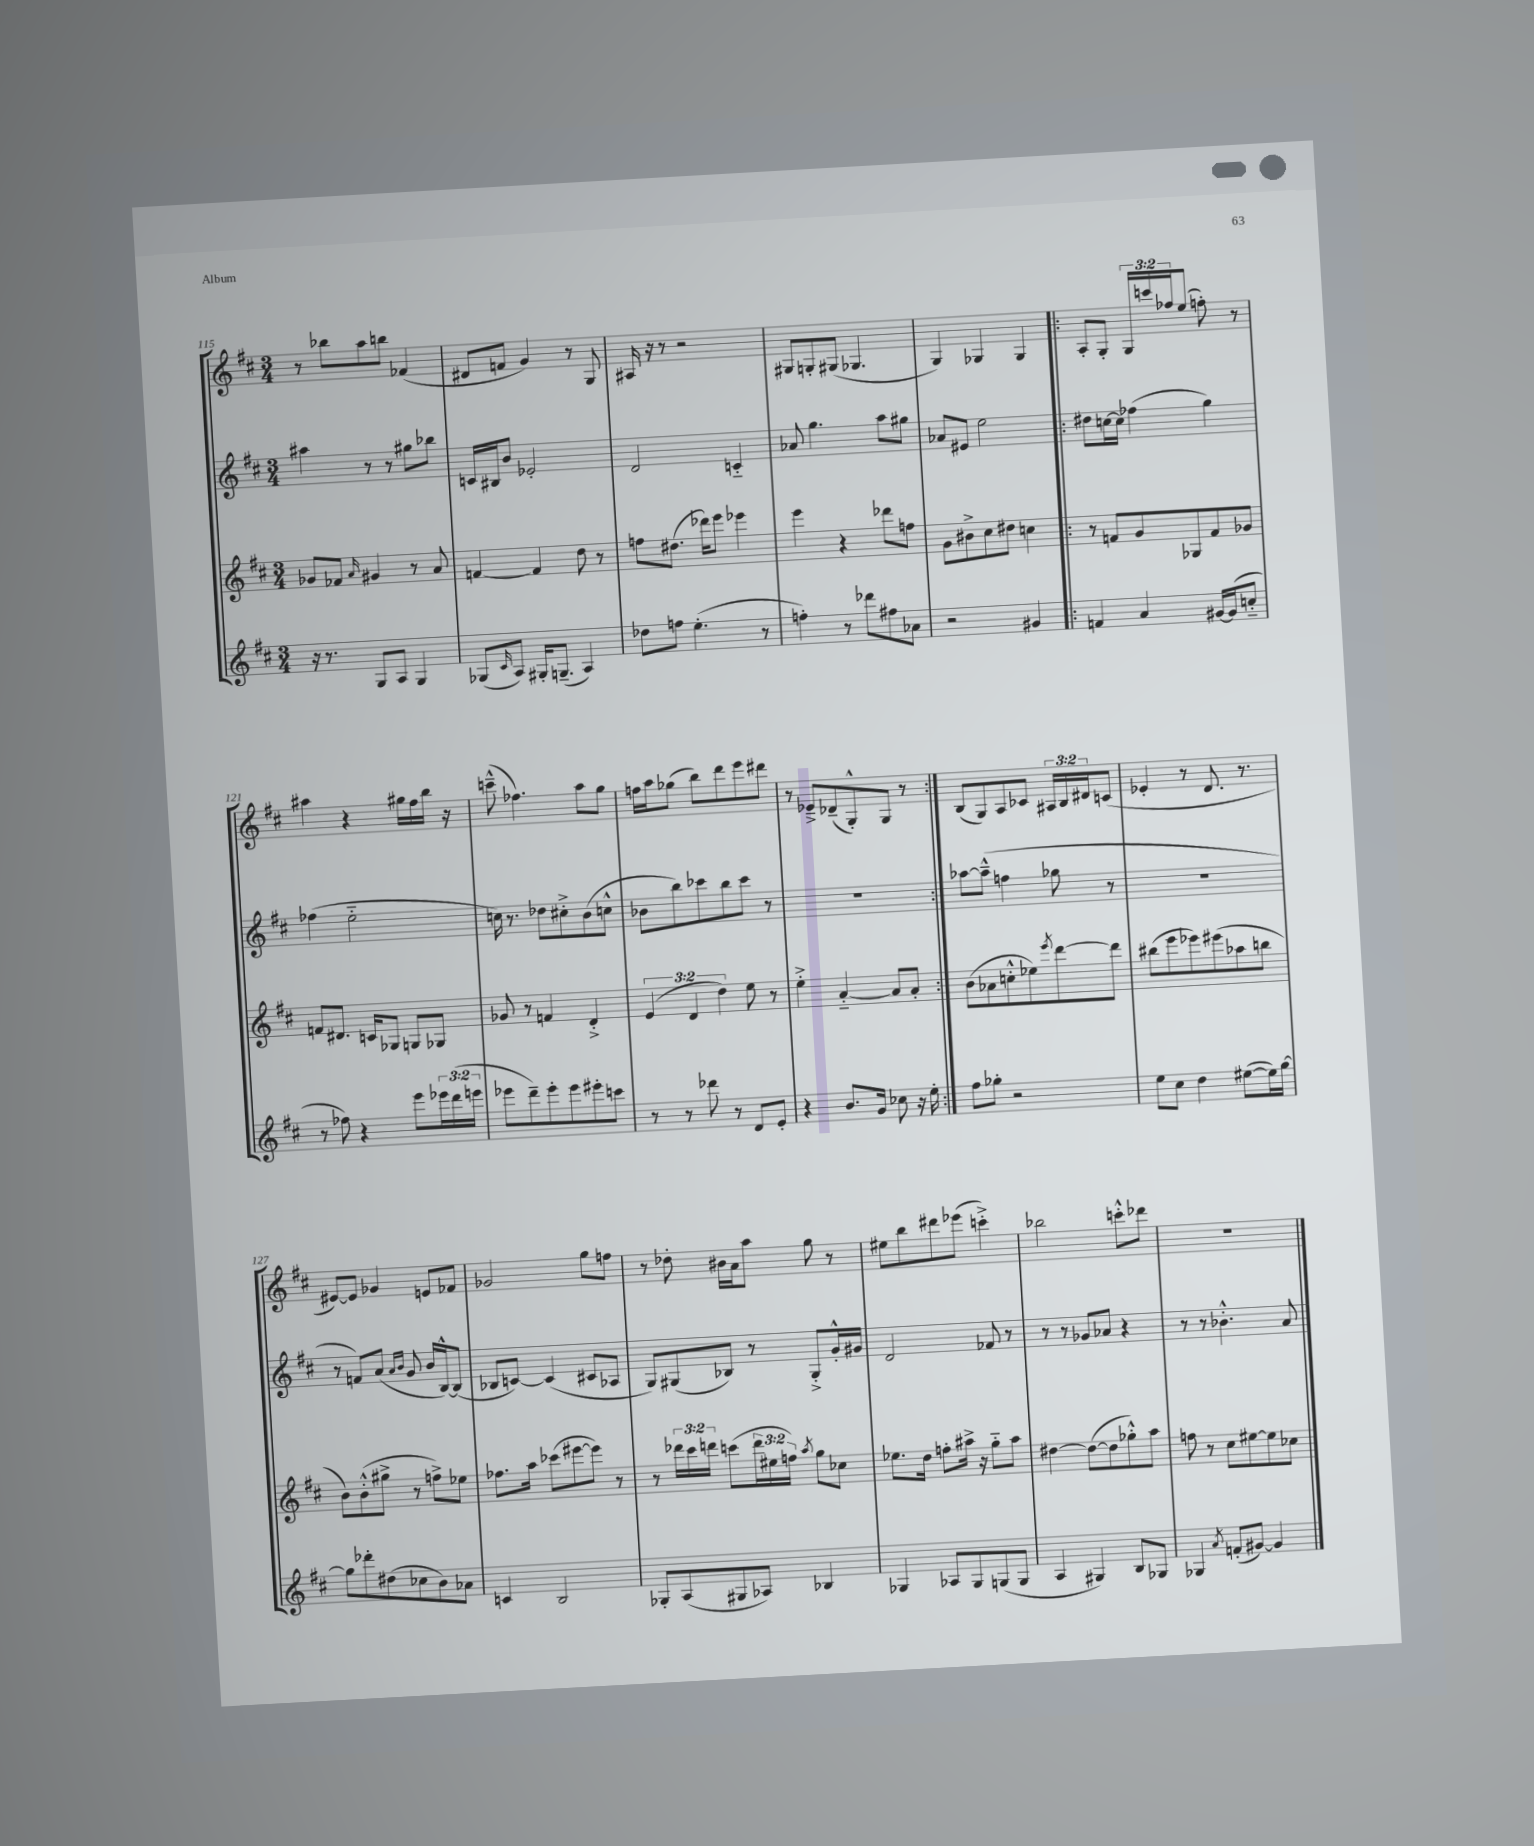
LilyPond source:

<<
\new StaffGroup <<
\new Staff = "s0" {
    \clef treble \key d \major \numericTimeSignature \time 3/4 \override Staff.TupletNumber.text = #tuplet-number::calc-fraction-text
    r8 bes''8 a''8 b''8 fes'4( |
    dis'8 f'8 g'4) r8 g8 |
    ais16 r16 r8 r2 |
    gis8 g8-. gis8( ges4. |
    g4) ges4 ges4 |
    \repeat volta 2 { a8-. g8-. \tuplet 3/2 { g16 c'''16 fes''16 } e''8( f''8-.) r8 |
    ais''4 r4 gis''16 fis''16 b''16 r16 |
    c'''8---^( fes''4.) a''8 g''8 |
    f''16 a''16 ges''8( b''8) d'''8 e'''8 dis'''8 |
    r8 ees'8---> des'8--( g8-.-^) g8 r8 | }
    b8( g8) a8 ces'8 \tuplet 3/2 { ais16 b16 dis'16 } c'8( |
    ees'4-. r8 d'8. r8. |
    eis'8~) eis'8 ges'4 e'8 fes'8 |
    ges'2 g''8 f''8 |
    r8 des''8-. bis'16 a'16 a''8 g''8 r8 |
    eis''8 b''8 dis'''8 ees'''8( c'''4-.->) |
    bes''2 c'''8-.-^ des'''8 |
    R2. \bar "|." |
}
\new Staff = "s1" {
    \clef treble \key d \major \numericTimeSignature \time 3/4
    ais''4 r8 r8 gis''8 bes''8 |
    c'16 bis16 b'8 ees'2-. |
    d'2 c'4-_ |
    aes'8 g''4. a''8 gis''8 |
    aes'8 eis'8 e''2 |
    \repeat volta 2 { dis''8 c''16~ c''16 fes''4( g''4) |
    fes''4( e''2-_ |
    c''16) r8. des''8 cis''8-.-> b'8( c''8-^ |
    bes'8 b''8) ces'''8 b''8 ces'''8 r8 |
    R2. | }
    aes''8~ aes''8---^( f''4 ges''8 r8 |
    R2. |
    r8 f'8) a'8( \grace { a'16 b'16 } g'8 b'16 b16~-^) b8( |
    bes8 c'8~) c'4( cis'8 aes8 |
    g8) gis8( bes8) r8 gis8-.-> g'16-.-^ gis'16 |
    d'2 fes'8 r8 |
    r8 r8 ges'8 aes'8 r4 |
    r8 r8 bes'4.-.-^ a'8 \bar "|." |
}
\new Staff = "s2" {
    \clef treble \key d \major \numericTimeSignature \time 3/4 \override Staff.TupletNumber.text = #tuplet-number::calc-fraction-text
    ges'8 fes'8 \grace { a'16 } gis'4 r8 a'8 |
    f'4~ f'4 d''8 r8 |
    f''8 dis''8.( des'''16) e'''8 ees'''4 |
    e'''4 r4 des'''8 f''8 |
    g'8 bis'8-> cis''8 dis''8 c''4 |
    \repeat volta 2 { r8 f'8 g'8 ges8 f'8 ges'8 |
    f'8 dis'8. c'16 ges8 g8 ges8 |
    ges'8 r8 f'4 d'4-.-> |
    \tuplet 3/2 { e'4( d'4 d''4) } e''8 r8 |
    e''4-.-> a'4~-_ a'8 a'8-. | }
    b'8( aes'8 c''8-.-^ ees''8) \acciaccatura { e'''8 } d'''8~ d'''8 |
    bis''8( e'''8 ees'''8) eis'''8( aes''8 b''8 |
    b'8) b'8-.-^( gis''8-> r8 f''8->) ees''8 |
    fes''8. a''16 ces'''8( eis'''8~ eis'''8) r8 |
    r8 \tuplet 3/2 { des'''16 cis'''16 d'''16 } c'''8( \tuplet 3/2 { d'''16 eis''16 f''16) } \acciaccatura { a''8 } g''8 ces''8 |
    ees''8. d''16 f''8-. ais''16-> r16 g''8-_ ais''8 |
    dis''4~ dis''8~( dis''8 ges''8-.-^) a''8 |
    f''8 r8 cis''8 eis''8~ eis''8 ces''8 \bar "|." |
}
\new Staff = "s3" {
    \clef treble \key d \major \numericTimeSignature \time 3/4 \override Staff.TupletNumber.text = #tuplet-number::calc-fraction-text
    r16 r8. g8 a8 g4 |
    ges8( \grace { cis'16 } a8) gis16-. g8.--( a4) |
    des''8 f''8 e''4.-.( r8 |
    f''4-.) r8 des'''8 fis''8 aes'8 |
    r2 gis'4 |
    \repeat volta 2 { f'4 a'4 gis'16~ gis'16( c''8-_ |
    r8 fes''8) r4 e'''8 \tuplet 3/2 { ees'''16 d'''16( e'''16 } |
    ees'''8 d'''8--) ees'''8-. ees'''8 eis'''8-. c'''8 |
    r8 r8 des'''8 r8 d'8 e'8-. |
    r4 b'8. g'16 ces''8 r16 e''16-. | }
    fis''8 ges''8-. r2 |
    e''8 cis''8 d''4 eis''8~( eis''16) g''16~ |
    g''8 des'''8-. dis''8( ces''8 b'8) aes'8 |
    c'4 b2 |
    ges8-. a8( gis8 aes8) bes4 |
    ges4 aes8 ges8 g8( g8 |
    a4 gis4) b8 ges8 |
    ges4 \acciaccatura { a'8 } f'8-.( gis'8~) gis'4 \bar "|." |
}
>>
>>
\layout { \context { \Score currentBarNumber = #115 } }
